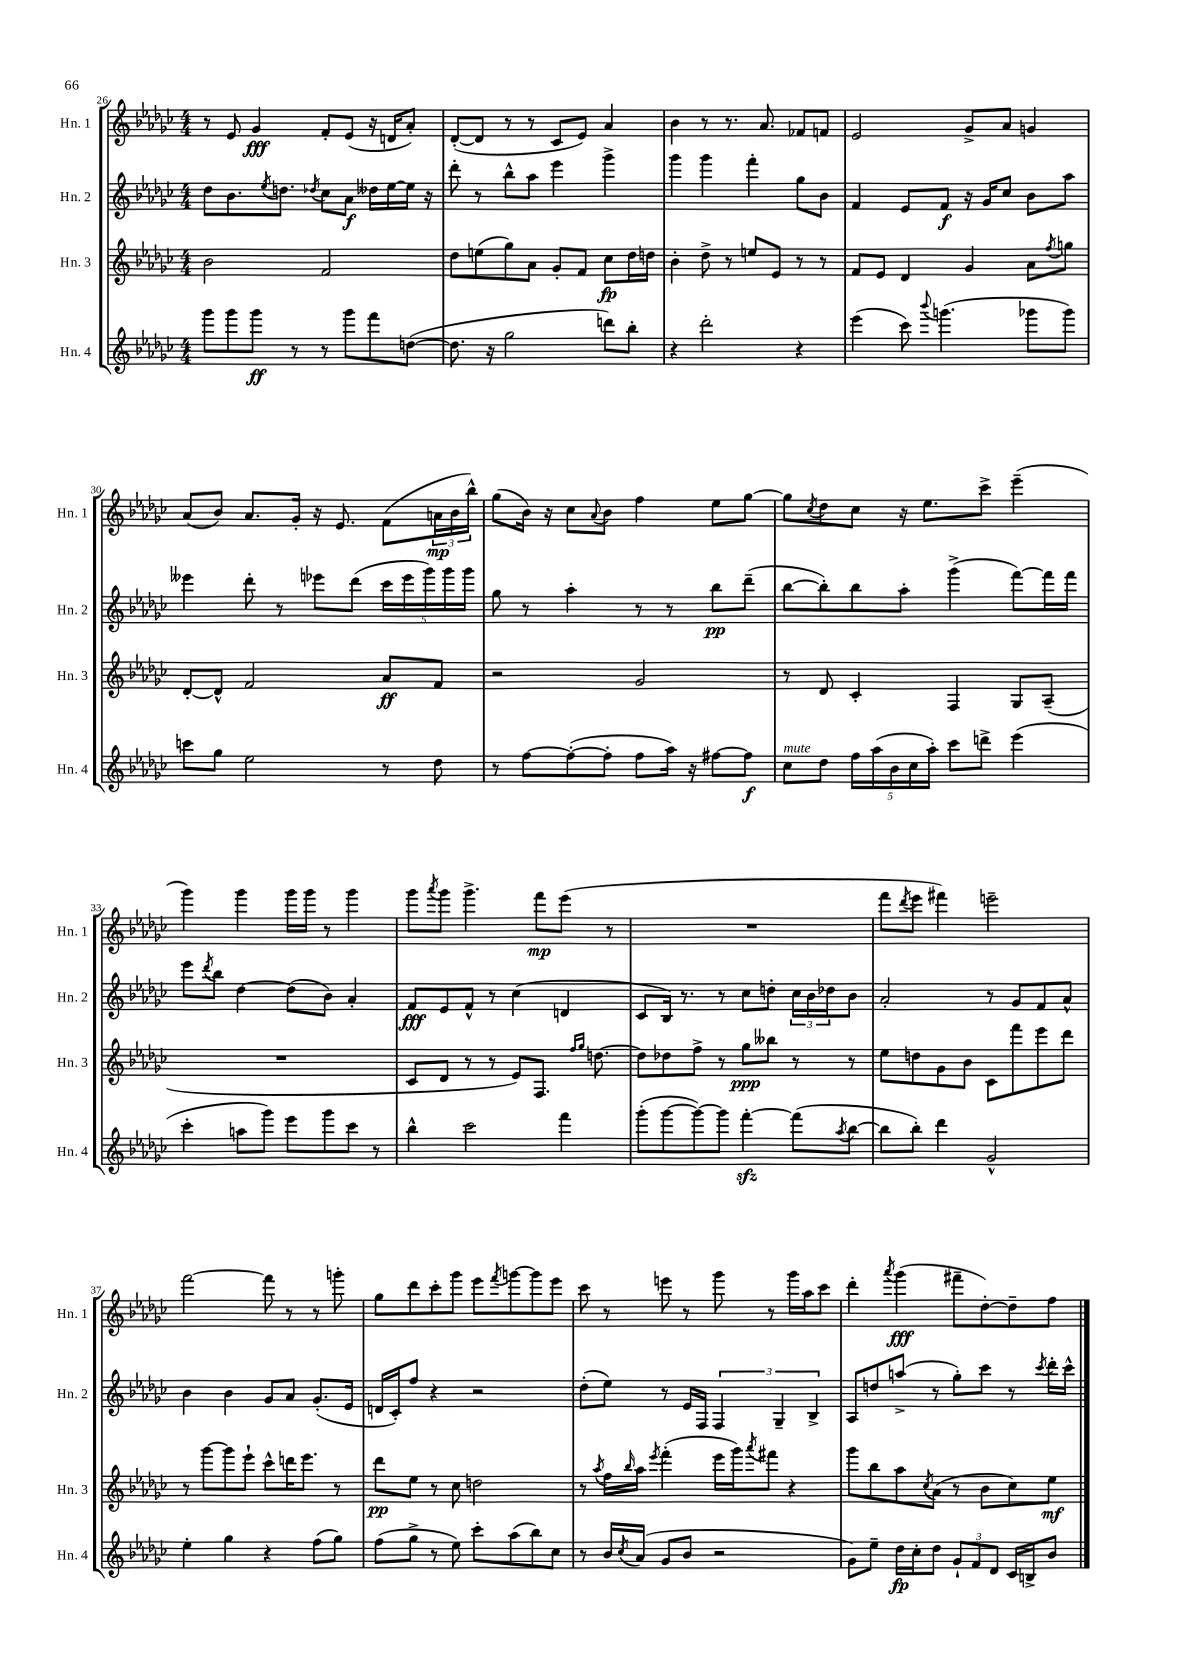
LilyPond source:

<<
\new StaffGroup <<
\new Staff = "s0" \with { instrumentName = "Hn. 1" shortInstrumentName = "Hn. 1" } {
    \clef treble \key ges \major \numericTimeSignature \time 4/4
    r8 ees'8 ges'4\fff f'8-. ees'8( r16 d'16 aes'8-.) |
    des'8~-.( des'8 r8 r8 ces'8 ees'8) aes'4 |
    bes'4 r8 r8. aes'8. fes'8 f'8 |
    ees'2 ges'8-> aes'8 g'4 |
    aes'8( bes'8) aes'8. ges'16-. r16 ees'8. f'8( \tuplet 3/2 { a'16\mp bes'16 bes''16-^) } |
    ges''8( bes'16) r16 ces''8 \appoggiatura { aes'8 } bes'8 f''4 ees''8 ges''8~ |
    ges''8 \acciaccatura { ces''8 } des''8 ces''8 r16 ees''8. ces'''8-> ees'''4--( |
    ges'''4) ges'''4 ges'''16 ges'''16 r8 ges'''4 |
    ges'''8 \acciaccatura { aes'''8 } ges'''8 ges'''4.-> f'''8\mp ees'''8( r8 |
    R1 |
    f'''8 \acciaccatura { des'''8 } ees'''8 fis'''4) e'''2-- |
    f'''2~ f'''8 r8 r8 g'''8-. |
    ges''8 des'''8 ces'''8-. ges'''8 ees'''8 \acciaccatura { f'''8 } g'''8~ g'''8 ees'''8 |
    ces'''8 r8 e'''8 r8 ges'''8 r8 ges'''16 aes''16 ces'''8 |
    des'''4-. \acciaccatura { aes'''8 } ges'''4\fff( fis'''8-- des''8~-.) des''8-- f''8 \bar "|." |
}
\new Staff = "s1" \with { instrumentName = "Hn. 2" shortInstrumentName = "Hn. 2" } {
    \clef treble \key ges \major \numericTimeSignature \time 4/4
    des''8 bes'8. \acciaccatura { ees''8 } d''8. \acciaccatura { des''8 } ces''8 aes'8\f deses''16 ees''16~ ees''16 r16 |
    des'''8-. r8 bes''8-^ aes''8 ees'''4 ges'''4-> |
    ges'''4 ges'''4 f'''4-. ges''8 bes'8 |
    f'4 ees'8 f'8\f r16 ges'16 ces''8 bes'8 aes''8 |
    eeses'''4 des'''8-. r8 ees'''8 des'''8( \tuplet 5/4 { ces'''16 ees'''16 ges'''16) ges'''16 ges'''16 } |
    ges''8 r8 aes''4-. r8 r8 bes''8\pp des'''8--( |
    bes''8~ bes''8-.) bes''8 aes''8-. ges'''4->( f'''8~) f'''16 f'''16 |
    ees'''8 \acciaccatura { des'''8 } bes''8 des''4~ des''8( bes'8) aes'4-. |
    f'8\fff ees'8 f'8-^ r8 ces''4( d'4 |
    ces'8 bes16) r8. r8 ces''8 d''8-. \tuplet 3/2 { ces''16 bes'16 des''16 } bes'8 |
    aes'2-. r8 ges'8 f'8 aes'8-^ |
    bes'4 bes'4 ges'8 aes'8 ges'8.-.( ees'16 |
    d'16 ces'16-.) f''8 r4 r2 |
    des''8-.( ees''8) r8 ees'16 f16 \tuplet 3/2 { f4 ges4-- bes4-> } |
    aes8 d''8 a''8->( r8 ges''8-.) ces'''8 r8 \acciaccatura { ces'''8 } des'''16-. ces'''16-^ \bar "|." |
}
\new Staff = "s2" \with { instrumentName = "Hn. 3" shortInstrumentName = "Hn. 3" } {
    \clef treble \key ges \major \numericTimeSignature \time 4/4
    bes'2 f'2 |
    des''8 e''8( ges''8) aes'8 ges'8-. f'8 ces''8\fp des''16 d''16 |
    bes'4-. des''8-> r8 e''8 ees'8 r8 r8 |
    f'8 ees'8 des'4 ges'4 aes'8 \acciaccatura { f''8 } g''8 |
    des'8~-. des'8-^ f'2 aes'8\ff f'8 |
    r2 ges'2 |
    r8 des'8 ces'4-. f4 ges8 aes8--( |
    R1 |
    ces'8 des'8 r8 r8 ees'8) f8. \grace { f''16 ges''16 } d''8.~ |
    d''8 des''8 f''8-> r8 ges''8\ppp beses''8 r8 r8 |
    ees''8 d''8 ges'8 bes'8 ces'8 f'''8 ees'''8 des'''8 |
    r8 ges'''8~ ges'''8 ees'''8-! ces'''8-^ d'''16 ees'''8. r8 |
    des'''8\pp ees''8 r8 ces''8 d''2 |
    r8 \acciaccatura { aes''8 } f''16 \grace { bes''16 } aes''16 \acciaccatura { ees'''8 } f'''4-.( ees'''16 ges'''16) \acciaccatura { aes'''8 } fis'''8 r4 |
    ges'''8 bes''8 aes''8 \acciaccatura { ces''8 } aes'8( r8 bes'8 ces''8) ees''8\mf \bar "|." |
}
\new Staff = "s3" \with { instrumentName = "Hn. 4" shortInstrumentName = "Hn. 4" } {
    \clef treble \key ges \major \numericTimeSignature \time 4/4
    ges'''8 ges'''8 ges'''8\ff r8 r8 ges'''8 f'''8 d''8~( |
    d''8. r16 ges''2 d'''8) bes''8-. |
    r4 des'''2-. r4 |
    ees'''4( ces'''8) \appoggiatura { bes'''8 } g'''4.( ges'''8 ges'''8) |
    c'''8 ges''8 ees''2 r8 des''8 |
    r8 f''8~ f''8~-.( f''8-. f''8 aes''16) r16 fis''8~ fis''8\f |
    ces''8^\markup { \italic "mute" } des''8 \tuplet 5/4 { f''16 aes''16( bes'16 ces''16 aes''16-.) } ces'''8 d'''8-> ees'''4( |
    ces'''4-. a''8 ges'''8) ees'''8 ges'''8 ces'''8 r8 |
    bes''4-^ ces'''2 f'''4 |
    ges'''8-.( ges'''8~ ges'''8~) ges'''8 f'''4~-.\sfz f'''8( \acciaccatura { aes''8 } bes''8~ |
    bes''8 bes''8-.) des'''4 ges'2-^ |
    ees''4-. ges''4 r4 f''8( ges''8) |
    f''8( ges''8-> r8 ees''8) ces'''8-. aes''8( bes''8) ces''8 |
    r8 bes'16 \acciaccatura { ces''8 } aes'16( ges'8 bes'8 r2 |
    ges'8) ees''8-- des''16\fp ces''16-. des''8 \tuplet 3/2 { ges'8-! f'8 des'8 } ces'16 b16-> bes'8 \bar "|." |
}
>>
>>
\layout { \context { \Score currentBarNumber = #26 } }
